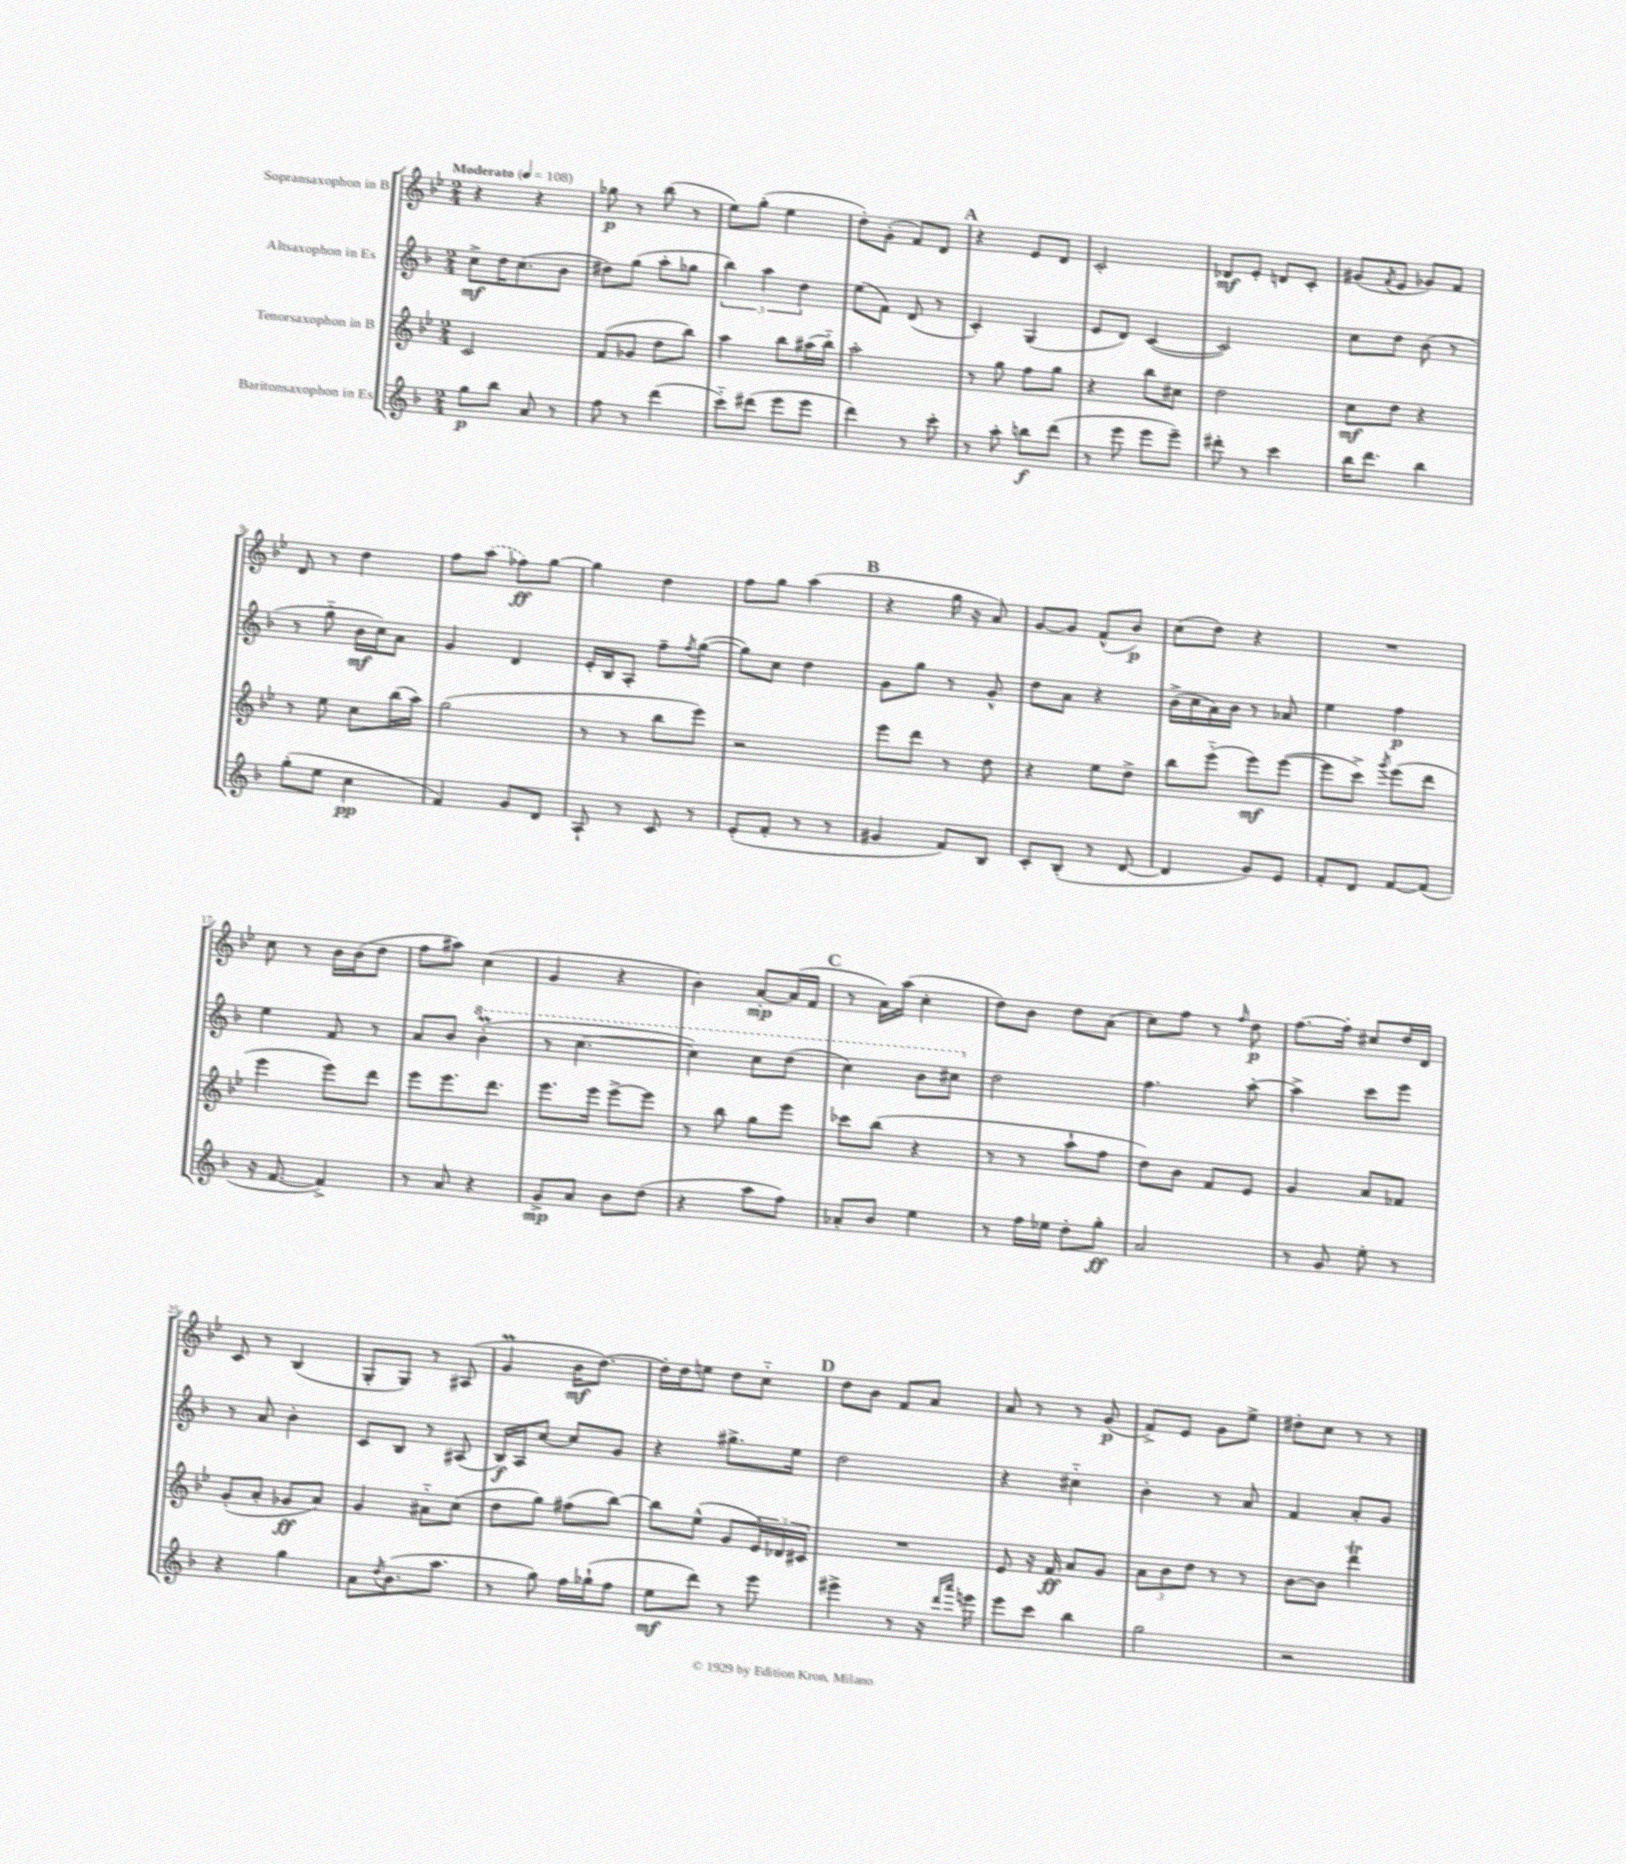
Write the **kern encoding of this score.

**kern	**kern	**kern	**kern
*staff4	*staff3	*staff2	*staff1
*clefG2	*clefG2	*clefG2	*clefG2
*k[b-]	*k[b-e-]	*k[b-]	*k[b-e-]
*M2/4	*M2/4	*M2/4	*M2/4
*MM108	*MM108	*MM108	*MM108
8gg\L	2c/	8cc^\L	4r
8bb-\J	.	16dd\K	.
.	.	(8.cc\	.
8a/	.	.	4r
8r	.	8b-\J	.
=	=	=	=
8ff\	(8f/L	8dd#\L)	8gg-\
8r	8g-/J	(8gg\J	8r
(4ddd\	8dd\L	8aa'\L	(8bb-\
.	8bb-\J)	8gg-\J	8r
=	=	=	=
8ccc'~\L)	4aa\	6bb-\)	8ee-\L)
(8ddd#\J	.	.	(8gg'\J
.	.	6aa\	.
8eee\L	8bb-\L	.	4ee-\
.	.	6dd\	.
8eee\J	(16aa#\L	.	.
.	16bb-'~\JJ)	.	.
=	=	=	=
4ddd\)	2aa'\	(8ee\L	8dd'\L)
.	.	8f\J)	(8g'\J
8r	.	(8d/	8f/L)
8ccc'\	.	8r	8d/J
=	=	=	=
8r	8r	4c'/)	4r
8aa'\	8gg\	.	.
8bb\L	8ff\L	(4G/	8e-/L
(8ddd\J	8gg\J	.	8d/J
=	=	=	=
8r	4r	8e/L	2c'/
8eee\	.	8d/J)	.
8eee\L	8bb-\L	([4c/	.
8eee~\J)	8cc#\J	.	.
=	=	=	=
8ddd#'\	2dd\	2c/])	8d-/L
8r	.	.	8e-'/J
4ccc\	.	.	8d/L
.	.	.	8c'/J
=	=	=	=
16bb-\LK	8cc\L	8cc\L	(8g#/L
8.ddd\J	.	.	.
.	.	.	8qf/
.	8dd\J	8dd\J	8e-/J
4bb-\	4r	(8b-\	8g-/L)
.	.	8r	8f/J
=	=	=	=
(8gg'\L	8r	8r	8d/
8ee\J	8ee-\	8gg'~\	8r
4cc\	8cc\L	16b-\LL	4dd\
.	.	16cc\J)	.
.	(16bb-\L	8a\J	.
.	16aa\JJ)	.	.
=	=	=	=
4f/)	(2gg\	4g/	8ff\L
.	.	.	(8aa\J
8g/L	.	4d/	8ff-\L)
8d/J	.	.	[8gg\J
=	=	=	=
8A`/	8r	16e'/LL	4gg\]
.	.	16B-/J	.
8r	8r	8A'/J	.
8c/	8bb-\L	8ff~\L	4dd\
.	.	8qff/	.
8r	8eee-\J)	([8gg\J	.
=	=	=	=
(8e'/L	2r	8gg\]L)	8ff\L
8f'/J	.	8cc\J	8gg\J
8r	.	4dd\	(4aa\
8r	.	.	.
=	=	=	=
4g#/	8eee-\L	8g\L	4r
.	8ddd\J	8gg\J	.
8f/L)	8r	8r	16gg\
.	.	.	16r
8B-/J	8dd\	8g^^/	8a/)
=	=	=	=
8c'/L	4r	8dd\L	[8g/L
(8B-'/J	.	8a\J	8g/]J
8r	8ee-\L	4r	(8f^^/L
[8d/	8dd^\J	.	8b-/J)
=	=	=	=
4d/]	8bb-\L	(16b-^\LL	(8cc\L
.	.	16cc\	.
.	(8eee-'~\J	16a\)	8dd\J)
.	.	16b-\JJ	.
8g/L)	8eee-\L)	8r	4r
8e/J	([8eee-\J	8a-/	.
=	=	=	=
8f'/L	8eee-\]L	4ee\	2r
8d/J	8ccc^\J)	.	.
.	8qggg/	.	.
[8f/L	(8eee-\L	4ff\	.
(8f/]J	8ddd\J	.	.
=	=	=	=
16r	4eee-\	4ee\	8cc\
[8.f/	.	.	.
.	.	.	8r
4f^/])	8eee-\L)	8f/	16b-\LL
.	.	.	(16b-\J
.	8ddd\J	8r	8dd\J
=	=	=	=
8r	8eee-\L	8a/L	8ff\L
8a/	8.eee-\	8b-/J	8aa#\J)
4r	.	(4bb-'\	(4cc\
.	8.ddd\J	.	.
=	=	=	=
8g^/L	8.eee-\L	8r	4g/
8a/J	.	[4.ccc\	.
.	16eee-\Jk	.	.
8b-\L	[8eee-^\L	.	4r
(8dd\J	8eee-\]J	.	.
=	=	=	=
4r	8r	4ccc\])	4b-\)
.	8bb-\	.	.
8aa\L	8gg\L	8ccc\L	[8a'/L
8ff\J)	8eee-\J	(8ddd\J	(16a/]L
.	.	.	16f/JJ
=	=	=	=
8a-'/L	8ccc-\L	4ccc\)	8r
8b-/J	(8bb-\J	.	16a\LL)
.	.	.	(16aa\JJ
4ee\	4r	8bb-\L	4cc'\
.	.	8ccc#\J	.
=	=	=	=
8r	8r	2dd\	8dd\L)
16ff\LL	8r	.	8b-\J
16ee-\JJ	.	.	.
8dd'\L	8aa`\L	.	8dd\L
8gg'\J	8ff\J	.	(8a\J
=	=	=	=
2a/	8dd\L)	4.ff\	8cc\L)
.	8b-\J	.	8ff\J
.	8f/L	.	8r
.	.	.	16qqff/
.	8e-/J	[8aa'\	8dd\
=	=	=	=
8r	4g/	4aa^\]	[8.ff\L
8g/	.	.	.
.	.	.	16ff'\]Jk
8ee'\	8a/L	8ccc\L	8cc#/L
8r	8f-/J	8eee\J	16dd/L
.	.	.	16d/JJ
=	=	=	=
4r	(8g'/L	8r	8c/
.	8a'/J	8a/	8r
4gg\	8g-/L	4b-'\	(4B-/
.	8a/J)	.	.
=	=	=	=
8a\L	4g/	8c/L	8G'/L
8qdd/	.	.	.
(8.b-\	.	8B-/J	8G/J)
.	8a#'~\L	8r	8r
8.aa\J	.	.	.
.	(8cc\J	(8A#/	(8A#/
=	=	=	=
8r	8dd\L	16B-/LL)	4g/
.	.	16A/J	.
8gg\)	8gg\J)	[8cc/J	.
16ff\LL	(8ff#\L	8cc/]L	16b-\LK
(16gg-`\J	.	.	[8.dd\J)
8ff\J	[8bb-\J)	8g/J	.
=	=	=	=
8ee\L	8bb-\]L	4r	16dd'\]LL
.	.	.	16dd\J
8ddd\J)	(8ee-^^\J	.	8ee\J
8r	8g/L	8.gg#^\L	8dd\L
8eee\	24e-/L)	.	8cc'~\J
.	24d-/	.	.
.	.	16ee\Jk	.
.	24c#/JJ	.	.
=	=	=	=
4eee#^\	2r	2dd\	8dd\L
.	.	.	8b-\J
8r	.	.	8f/L
16r	.	.	8a/J
16qqddd/LL	.	.	.
16qqaaa/JJ	.	.	.
16eee\	.	.	.
=	=	=	=
8eee\L	8e-/	4r	8a/
8ccc\J	16r	.	8r
.	16f/	.	.
4bb-\	8a/L	4cc#'~\	8r
.	8g/J	.	(8g/
=	=	=	=
2gg\	12a\L	4b-'\	8f^/L)
.	12b-\	.	.
.	.	.	8e-/J
.	12dd\J	.	.
.	8r	8r	8g\L
.	8r	8a/	8ee-^\J
=	=	=	=
2r	[8b-\L	4f/	8dd#'\L
.	8b-\]J	.	8cc\J
.	4ddd\	8a'/L	8r
.	.	8g/J	8r
==	==	==	==
*-	*-	*-	*-
